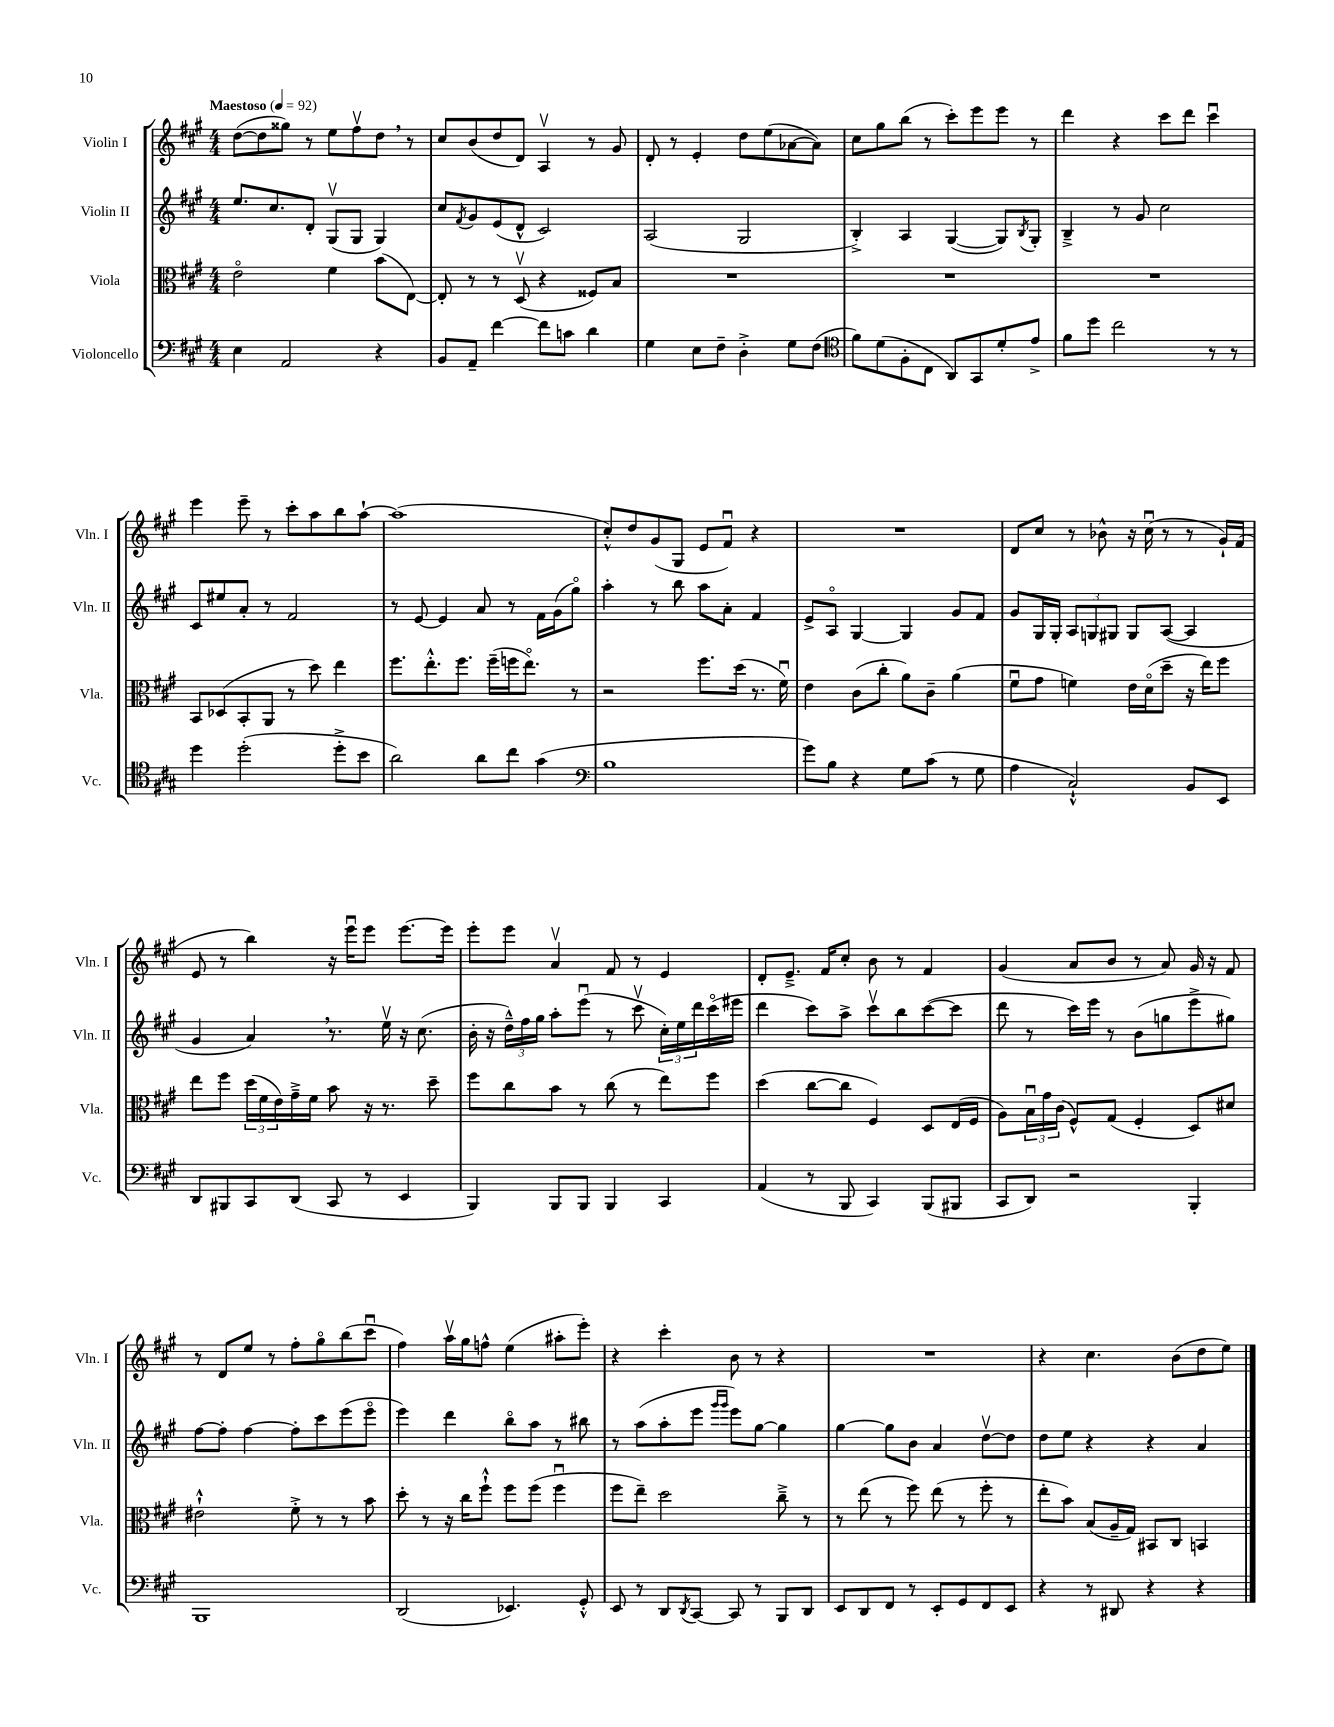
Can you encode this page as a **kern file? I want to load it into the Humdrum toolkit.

**kern	**kern	**kern	**kern
*part4	*part3	*part2	*part1
*staff4	*staff3	*staff2	*staff1
*I"Violoncello	*I"Viola	*I"Violin II	*I"Violin I
*I'Vc.	*I'Vla.	*I'Vln. II	*I'Vln. I
*clefF4	*clefC3	*clefG2	*clefG2
*k[f#c#g#]	*k[f#c#g#]	*k[f#c#g#]	*k[f#c#g#]
*M4/4	*M4/4	*M4/4	*M4/4
*MM92	*MM92	*MM92	*MM92
=1	=1	=1	=1
!	!	!	!LO:TX:a:B:t=Maestoso
4E\	2e\	8.ee/L	([8dd\L
.	.	.	8dd\]
.	.	8.cc#/	.
2AA/	.	.	8gg##X\J)
.	.	8d'/J	8r
.	4f#\	(8G#v/L	8ee\L
.	.	8G#/J	8ff#v\
4r	(8b\L	4G#/)	8dd,\J
.	[8E\J)	.	8r
=2	=2	=2	=2
8BB/L	8E'/]	8cc#/L	8cc#/L
.	.	8qf#/	.
8AA~/J	8r	8g#/	(8b/
[4f#\	8r	(8e/	8dd/
.	(8Dv/	8d^^/J	8d/J)
8f#\L]	4r	2c#/)	4Av/
8cn\J	.	.	.
4d\	8F##X/L)	.	8r
.	8B/J	.	8g#/
=3	=3	=3	=3
4G#\	1r	(2A/	8d'/
.	.	.	8r
8E\L	.	.	4e'/
8F#~\J	.	.	.
4D'^\	.	2G#/	8dd\L
.	.	.	(8ee\
8G#\L	.	.	[8a-X\
(8F#\J	.	.	8a-\J])
=4	=4	=4	=4
*clefC4	*	*	*
8f#\L)	1r	4B'^/)	8cc#\L
(8d\	.	.	8gg#\
8F#'\	.	4A/	(8bb\J
8C#\J	.	.	8r
8AA/L)	.	([4G#/	8ccc#'\L)
8GG#/	.	.	8eee\
8d'/	.	8G#/L])	8eee\J
.	.	8qB/	.
8e^/J	.	8G#'/J	8r
=5	=5	=5	=5
8f#\L	1r	4B~^/	4ddd\
8dd\J	.	.	.
2cc#\	.	8r	4r
.	.	8g#/	.
.	.	2cc#\	8ccc#\L
.	.	.	8ddd\J
8r	.	.	4ccc#u\
8r	.	.	.
!!LO:LB:g=z
=6	=6	=6	=6
4dd\	8BB/L	8c#/L	4eee\
.	(8D-X/	8ee#X/	.
(2dd'\	8BB'/	8a'/J	8eee~\
.	8AA/J	8r	8r
.	8r	2f#/	8ccc#'\L
.	8dd\)	.	8aa\
8dd'^\L	4ee\	.	8bb\
8b\J	.	.	[8aa`\J
=7	=7	=7	=7
2a\)	8.ff#\L	8r	(1aa]
.	.	[8e/	.
.	8.ee'^^\	.	.
.	.	4e/]	.
.	8.ff#\J	.	.
8a\L	.	8a/	.
.	(16ff#~\LL	.	.
8cc#\J	16ffn\J	8r	.
.	8.ee\J)	.	.
(4g#\	.	16f#\LL	.
.	.	(16g#\J	.
.	8r	8gg#\J)	.
=8	=8	=8	=8
*clefF4	*	*	*
1B	2r	4aa'\	8cc#'^^/L)
.	.	.	8dd/
.	.	8r	(8g#/
.	.	8bb\	8G#/J
.	8.ff#\L	8aa\L	8e/L
.	.	8a'\J	8f#u/J)
.	(16dd\Jk	.	.
.	8.r	4f#/	4r
.	16f#u\)	.	.
=9	=9	=9	=9
8g#\L)	4e\	8e^/L	1r
8B\J	.	8A/J	.
4r	(8c#\L	[4G#/	.
.	8cc#'\J	.	.
8G#\L	8a\L)	4G#/]	.
(8c#\J	8c#~\J	.	.
8r	(4a\	8g#/L	.
8G#\	.	8f#/J	.
=10	=10	=10	=10
4A\	8f#u\L	8g#/L	8d/L
.	8g#\J	16G#/L	8cc#/J
.	.	16G#'/JJ	.
2C#`^^/)	4fn\)	12A/L	8r
.	.	12Gn/	.
.	.	.	8b-X^^\
.	.	12G#X/J	.
.	16e\LL	8G#/L	16r
.	(16d\J	.	(16cc#u\
.	8dd~\J	([8A/J	8r
8BB/L	16r	4A/]	8r
.	16ee\KL)	.	.
8EE/J	8ff#\J	.	16g#`/LL)
.	.	.	(16f#/JJ
!!LO:LB:g=z
=11	=11	=11	=11
8DD/L	8ee\L	4g#/	8e/
8BBB#X/	8ff#\J	.	8r
8CC#/	(24dd\LL	4a,/)	4bb\)
.	24f#\	.	.
.	24e\)	.	.
(8DD/J	16g#~^\	.	.
.	16f#\JJ	.	.
8CC#/	8b\	8.r	16r
.	.	.	16eeeu\KL
8r	16r	.	8eee\J
.	8.r	16eev\	.
4EE/	.	16r	[8.eee\L
.	.	(8.cc#\	.
.	8dd~\	.	.
.	.	.	16eee\Jk]
=12	=12	=12	=12
4BBB/)	8ff#\L	16b'\	8eee'\L
.	.	16r	.
.	8cc#\	24dd~^^\LL)	8eee\J
.	.	24ff#\	.
.	.	24gg#\JJ	.
8BBB/L	8b\J	8aa'\L	4av/
8BBB/J	8r	(8eeeu\J	.
4BBB/	(8cc#\	8r	8f#/
.	8r	8ccc#v\	8r
4CC#/	8ee\L)	24cc#'\LL)	4e/
.	.	24ee\	.
.	.	24ddd\	.
.	8ff#\J	(16ccc#\	.
.	.	16eee#X\JJ	.
=13	=13	=13	=13
(4AA/	(4dd\	4ddd\	8d'/L
.	.	.	8.e~^/J
8r	[8cc#\L	8ccc#\L)	.
.	.	.	16f#/KL
8BBB/	8cc#\J]	8aa^\J	8cc#'/J
4CC#/)	4F#/)	8ccc#v\L	8b\
.	.	8bb\	8r
(8BBB/L	8D/L	([8ccc#\	4f#/
8BBB#X/J	(16E/L	8ccc#\J]	.
.	16F#/JJ	.	.
=14	=14	=14	=14
8CC#/L	8A\L)	8ddd\	(4g#/
8DD/J)	24Bu\L	8r	.
.	24g#\	.	.
.	(24c#\JJ	.	.
2r	8F#^^/L)	16ccc#\LL)	8a/L
.	.	16eee\JJ	.
.	(8G#/J	8r	8b/J
.	4F#'/	(8b\L	8r
.	.	8ggn\	8a/)
4BBB'/	8D/L)	8eee^\	16g#/
.	.	.	16r
.	8d#X/J	8gg#X\J)	8f#/
!!LO:LB:g=z
=15	=15	=15	=15
1BBB	2e#X`^^\	[8ff#\L	8r
.	.	8ff#'\J]	8d/L
.	.	[4ff#\	8ee/J
.	.	.	8r
.	8f#'^\	8ff#'\L]	8ff#'\L
.	8r	8ccc#\	8gg#\
.	8r	(8eee\	(8bb\
.	8b\	8eee\J	8ccc#u\J
=16	=16	=16	=16
(2DD/	8dd'\	4eee\)	4ff#\)
.	8r	.	.
.	16r	4ddd\	16aav\LL
.	16cc#\KL	.	16gg#\J
.	8ff#`^^\J	.	8ffn^^\J
4.EE-X/)	8ff#\L	8bb\L	(4ee\
.	(8ff#\J	8aa\J	.
.	4ff#u\	8r	8aa#X'\L
8GG#'^^/	.	8bb#X\	8eee'\J)
=17	=17	=17	=17
8EE/	8ff#\L	8r	4r
8r	8ee~\J)	(8aa\L	.
8DD/L	2dd\	8aa'\	4ccc#'\
8qDD/	.	.	.
[8CC#/J	.	8eee\J	.
.	.	16qqggg#/LL	.
.	.	16qqggg#/JJ	.
8CC#/]	.	8eee\L)	8b\
8r	.	[8gg#\J	8r
8BBB/L	8cc#~^\	4gg#\]	4r
8DD/J	8r	.	.
=18	=18	=18	=18
8EE/L	8r	[4gg#\	1r
8DD/	(8ee\	.	.
8FF#/J	8r	8gg#\L]	.
8r	8ff#\)	8b\J	.
8EE'/L	(8ee\	4a/	.
8GG#/	8r	.	.
8FF#/	8ff#'\	[8ddv\L	.
8EE/J	8r	8dd\J]	.
=19	=19	=19	=19
4r	8ee'\L	8dd\L	4r
.	8b\J)	8ee\J	.
8r	(8B/L	4r	4.cc#\
8DD#X/	16A~/L	.	.
.	16G#/JJ)	.	.
4r	8BB#X/L	4r	.
.	8C#/J	.	(8b\L
4r	4BBn/	4a/	8dd\
.	.	.	8ee\J)
==	==	==	==
*-	*-	*-	*-
